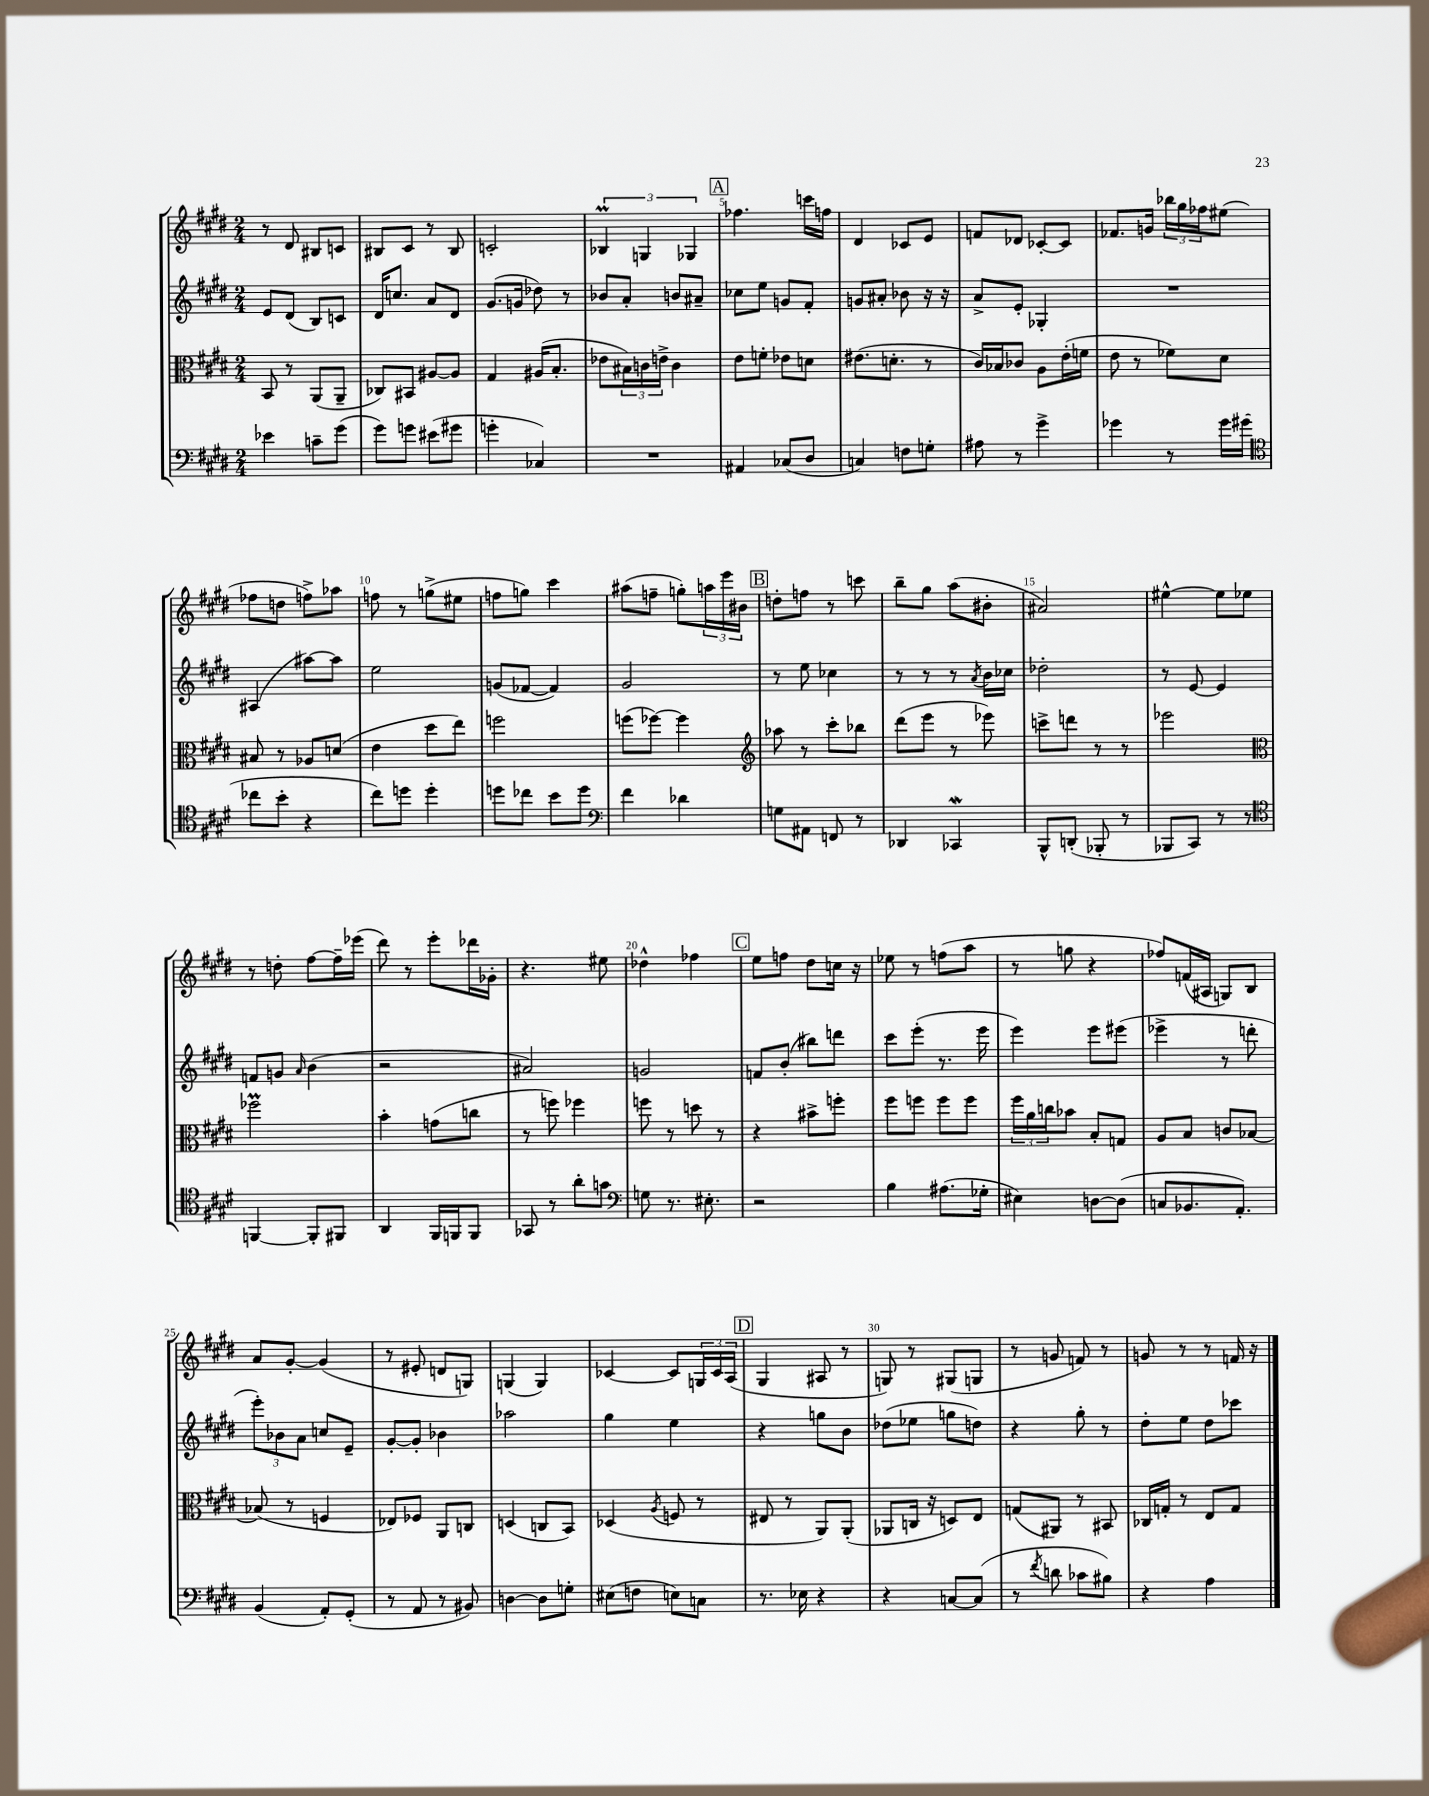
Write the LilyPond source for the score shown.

<<
\new StaffGroup <<
\new Staff = "s0" {
    \clef treble \key e \major \numericTimeSignature \time 2/4
    r8 dis'8 bis8 c'8 |
    bis8 cis'8 r8 bis8 |
    c'2-. |
    \tuplet 3/2 { bes4\prall g4 ges4 } |
    \mark \markup { \box "A" } fes''4. c'''16 f''16 |
    dis'4 ces'8 e'8 |
    f'8 des'8 ces'8~-. ces'8 |
    fes'8. g'16 \tuplet 3/2 { bes''16 gis''16 fes''16 } eis''8( |
    fes''8 d''8 f''8->) aes''8 |
    f''8 r8 g''8->( eis''8 |
    f''8 g''8) cis'''4 |
    ais''8( f''8-- g''8-.) \tuplet 3/2 { a''16 e'''16 bis'16 } |
    \mark \markup { \box "B" } d''8-. f''8 r8 c'''8 |
    b''8-- gis''8 a''8( bis'8-. |
    ais'2) |
    eis''4~-^ eis''8 ees''8 |
    r8 d''8-. fis''8~ fis''16-- ees'''16( |
    dis'''8) r8 e'''8-. des'''16 ges'16-. |
    r4. eis''8 |
    des''4-^ fes''4 |
    \mark \markup { \box "C" } e''8 f''8 dis''8 c''16 r16 |
    ees''8 r8 f''8( a''8 |
    r8 g''8 r4 |
    fes''8) f'16( ais16 g8) b8 |
    a'8 gis'8~-. gis'4( |
    r8 eis'8-. d'8 g8) |
    g4( g4) |
    ces'4~ ces'8 \tuplet 3/2 { g16 ces'16 a16( } |
    \mark \markup { \box "D" } gis4 ais8 r8 |
    g8) r8 gis8( g8 |
    r8 g'8 f'8) r8 |
    g'8 r8 r8 f'16 r16 \bar "|." |
}
\new Staff = "s1" {
    \clef treble \key e \major \numericTimeSignature \time 2/4
    e'8 dis'8( b8) c'8 |
    dis'16 c''8. a'8 dis'8 |
    gis'8.( g'16 des''8) r8 |
    bes'8 a'8-. b'8 ais'8-- |
    \mark \markup { \box "A" } ces''8 e''8 g'8 fis'8-. |
    g'8 ais'8-. bes'8 r16 r16 |
    a'8-> e'8-. ges4-. |
    R2 |
    ais4( ais''8~) ais''8 |
    e''2 |
    g'8( fes'8~ fes'4) |
    gis'2 |
    \mark \markup { \box "B" } r8 e''8 ces''4 |
    r8 r8 r8 \acciaccatura { a'8 } b'16 ces''16 |
    des''2-. |
    r8 e'8~ e'4 |
    f'8 g'8 \grace { a'16 } b'4( |
    r2 |
    ais'2) |
    g'2 |
    \mark \markup { \box "C" } f'8 b'8-.( bis''8) d'''8 |
    cis'''8 e'''8-.( r8. e'''16 |
    e'''4) e'''8 eis'''8( |
    ees'''4-> r8 d'''8-. |
    \tuplet 3/2 { e'''8-.) bes'8 a'8 } c''8 e'8-- |
    gis'8~-. gis'8-. bes'4 |
    aes''2 |
    gis''4 e''4 |
    \mark \markup { \box "D" } r4 g''8 b'8 |
    des''8( ees''8 g''8 d''8) |
    r4 gis''8-. r8 |
    dis''8-. e''8 dis''8 ces'''8 \bar "|." |
}
\new Staff = "s2" {
    \clef alto \key e \major \numericTimeSignature \time 2/4
    b,8 r8 a,8( a,8-- |
    ces8) bis,8 ais8~ ais8 |
    gis4 ais16( b8.-. |
    ees'8 \tuplet 3/2 { bis16) c'16 e'16-> } c'4 |
    \mark \markup { \box "A" } e'8 f'8-. ees'8 d'8 |
    eis'8.( d'8.-. r8 |
    cis'16) bes16 ces'8 a8 e'16-.( f'16 |
    e'8 r8 fes'8) dis'8 |
    bis8 r8 aes8 d'8( |
    e'4 dis''8 e''8) |
    f''2 |
    f''8( fes''8~) fes''4 |
    \mark \markup { \box "B" } \clef treble aes''8 r8 cis'''8-. bes''8 |
    dis'''8( e'''8 r8 ees'''8) |
    c'''8-> d'''8 r8 r8 |
    ees'''2 |
    \clef alto fes''2\prall |
    b'4-. g'8( c''8 |
    r8 f''8) fes''4 |
    f''8 r8 d''8 r8 |
    \mark \markup { \box "C" } r4 bis'8-> f''8-. |
    fis''8 f''8 f''8 f''8 |
    \tuplet 3/2 { fis''16 a'16 c''16 } bes'8 b8-. g8 |
    a8 b8 c'8 bes8~ |
    bes8( r8 f4 |
    ees8) fes8 a,8 c8 |
    d4( c8 b,8) |
    des4( \acciaccatura { a8 } f8 r8 |
    \mark \markup { \box "D" } eis8 r8 a,8) a,8-.( |
    aes,8 c16 r16 d8) e8 |
    g8( ais,8) r8 bis,8 |
    ces16 g16-. r8 e8 g8 \bar "|." |
}
\new Staff = "s3" {
    \clef bass \key e \major \numericTimeSignature \time 2/4
    ees'4 c'8-- gis'8( |
    gis'8) g'8 eis'8( gis'8 |
    g'4-. ces4) |
    R2 |
    \mark \markup { \box "A" } ais,4 ces8( dis8 |
    c4) f8 g8-. |
    ais8 r8 gis'4-> |
    ges'4 r8 ges'16 gis'16( |
    \clef tenor ces''8 b'8-. r4 |
    cis''8) d''8 d''4-. |
    d''8 ces''8 b'8 d''8 |
    \clef bass fis'4 des'4 |
    \mark \markup { \box "B" } g8 ais,8 f,8 r8 |
    des,4 ces,4\mordent |
    b,,8-^ d,8-.( bes,,8-. r8 |
    bes,,8 cis,8) r8 r8 |
    \clef tenor f,4~ f,8-. fis,8 |
    a,4 fis,16 f,16 f,8 |
    ges,8 r8 a'8-. g'8 |
    \clef bass g8 r8. eis8.-. |
    \mark \markup { \box "C" } r2 |
    b4 ais8.( ges16-. |
    eis4) d8~ d8( |
    c8 bes,8. a,8.-.) |
    b,4( a,8-.) gis,8-.( |
    r8 a,8 r8 bis,8) |
    d4~ d8 g8-. |
    eis8( f8 e8) c8 |
    \mark \markup { \box "D" } r8. ees16 r4 |
    r4 c8~ c8( |
    r8 \acciaccatura { fis'8 } d'8 ces'8 bis8) |
    r4 a4 \bar "|." |
}
>>
>>
\layout { \context { \Score \override BarNumber.break-visibility = ##(#f #t #t) barNumberVisibility = #(every-nth-bar-number-visible 5) } }
